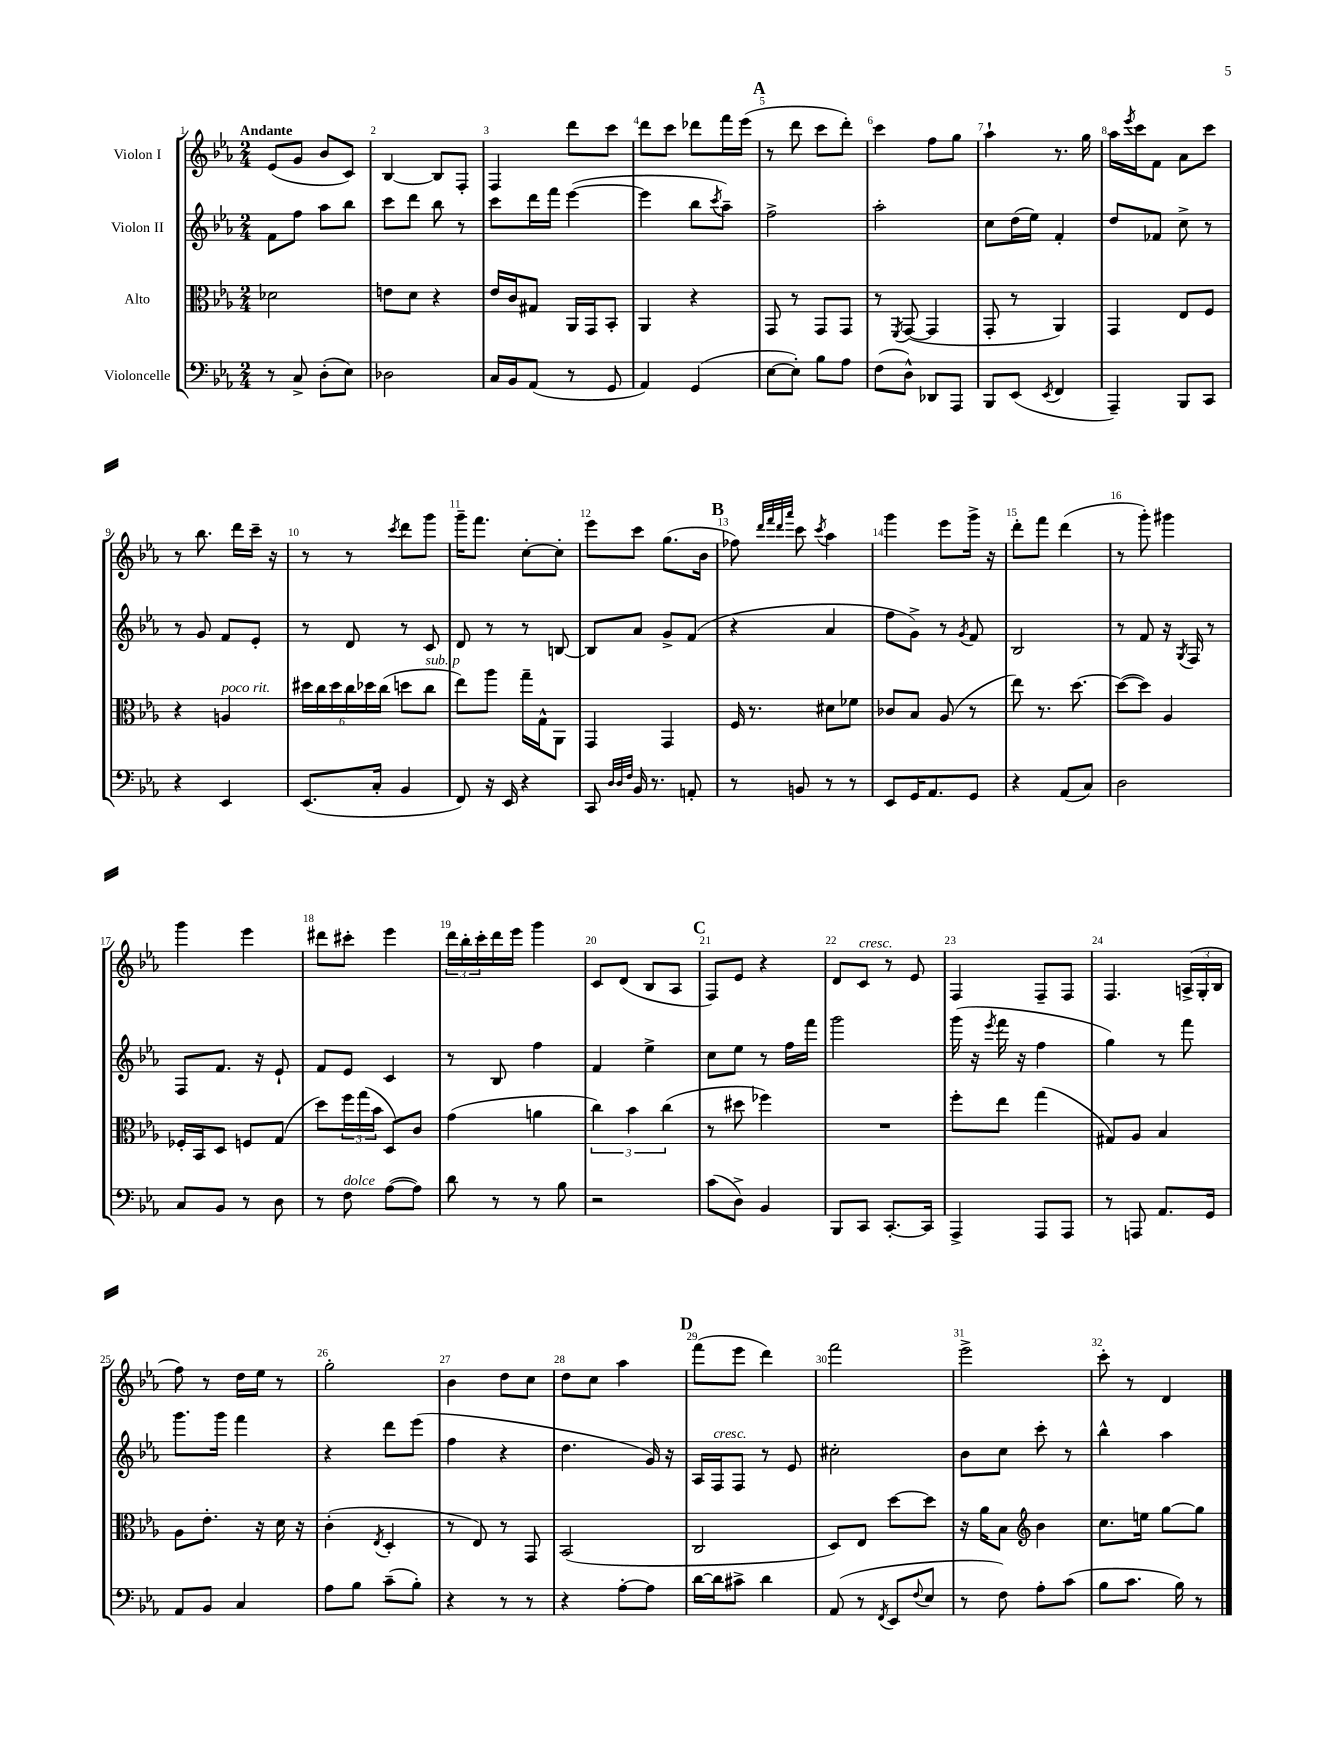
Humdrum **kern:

**kern	**kern	**kern	**kern
*part4	*part3	*part2	*part1
*staff4	*staff3	*staff2	*staff1
*I"Violoncelle	*I"Alto	*I"Violon II	*I"Violon I
*clefF4	*clefC3	*clefG2	*clefG2
*k[b-e-a-]	*k[b-e-a-]	*k[b-e-a-]	*k[b-e-a-]
*M2/4	*M2/4	*M2/4	*M2/4
=1	=1	=1	=1
!	!	!	!LO:TX:a:B:t=Andante
8r	2d-X\	8f\L	(8e-/L
8C^/	.	8ff\J	8g/J
(8D'\L	.	8aa-\L	8b-/L
8E-\J)	.	8bb-\J	8c/J)
=2	=2	=2	=2
2D-X\	8en\L	8ccc\L	[4B-/
.	8d\J	8ddd\J	.
.	4r	8bb-\	8B-/L]
.	.	8r	8F'/J
=3	=3	=3	=3
16C/LL	16e-/LL	8ccc\L	4F/
16BB-/J	16c/J	.	.
(8AA-/J	8G#X/J	16ddd\L	.
.	.	16fff\JJ	.
8r	16AA-/LL	([4eee-\	8ddd\L
.	16GG/J	.	.
8GG/	8BB-'/J	.	8ccc\J
=4	=4	=4	=4
4AA-/)	4AA-/	4eee-\]	8ddd\L
.	.	.	8ccc\J
(4GG/	4r	8bb-\L	8ddd-X\L
.	.	8qccc/	.
.	.	8aa-~\J)	16fff\L
.	.	.	(16eee-\JJ
!!LO:REH:place=s1:t=A
=5	=5	=5	=5
[8E-\L	8GG/	2ff^\	8r
8E-'\J])	8r	.	8ddd\
8B-\L	8GG/L	.	8ccc\L
8A-\J	8GG/J	.	8ddd'\J)
=6	=6	=6	=6
(8F\L	8r	2aa-'\	4ccc\
.	8qFF/	.	.
8D^^\J)	([8GG/	.	.
8DD-X/L	4GG/]	.	8ff\L
8AAA-/J	.	.	8gg\J
=7	=7	=7	=7
8BBB-/L	8GG'/	8cc\L	4aa-`\
(8EE-/J	8r	(16dd\L	.
.	.	16ee-\JJ)	.
8qEE-/	.	.	.
4FF/	4AA-/)	4f'/	8.r
.	.	.	16gg\
=8	=8	=8	=8
4AAA-~/)	4GG/	8dd/L	16aa-\LL
.	.	.	8qeee-/
.	.	.	16ccc\J
.	.	8f-X/J	8f\J
8BBB-/L	8E-/L	8cc^\	8a-\L
8CC/J	8F/J	8r	8ccc\J
!!LO:LB:g=z
=9	=9	=9	=9
4r	4r	8r	8r
.	.	8g/	8.bb-\
!	!LO:TX:a:i:t=poco rit.	!	!
4EE-/	4An/	8f/L	.
.	.	.	16ddd\LL
.	.	8e-'/J	16ccc~\JJ
.	.	.	16r
=10	=10	=10	=10
(8.EE-/L	24dd#X\LL	8r	8r
.	24cc\	.	.
.	24dd#\	.	.
.	24cc\	8d/	8r
.	24dd-X\	.	.
16C'/Jk	.	.	.
.	(24cc\JJ	.	.
.	.	.	8qccc/
4BB-/	8ddn\L	8r	8ddd\L
!	!LO:TX:a:i:t=sub. p	!	!
.	8cc\J	8c/	8ggg\J
=11	=11	=11	=11
8FF/)	8ee-\L)	8d/	16ggg~\KL
.	.	.	8.fff\J
16r	8aa-\J	8r	.
16EE-/	.	.	.
4r	16gg~\LL	8r	[8cc'\L
.	16G^^\J	.	.
.	8AA-\J	[8Bn/	8cc'\J]
=12	=12	=12	=12
8CC/	4GG/	8B/L]	8eee-\L
32qqD/LLL	.	.	.
32qqD/	.	.	.
32qqF/JJJ	.	.	.
16BB-/	.	8a-/J	8ccc\J
8.r	.	.	.
.	4GG/	8g^/L	(8.gg\L
8AAn'/	.	(8f/J	.
.	.	.	16b-\Jk
!!LO:REH:place=s1:t=B
=13	=13	=13	=13
8r	16F/	4r	8ff-X\)
.	8.r	.	.
.	.	.	32qqddd/LLL
.	.	.	32qqfff/
.	.	.	32qqddd/
.	.	.	32qqaaa-/JJJ
8BBn/	.	.	8ccc\
.	.	.	8qccc/
8r	8d#X\L	4a-/	4aa-\
8r	8f-X\J	.	.
=14	=14	=14	=14
8EE-/L	8c-X/L	8ff\L	4ggg\
16GG/K	8B-/J	8g^\J)	.
8.AA-/	.	.	.
.	(8A-/	8r	8eee-\L
.	.	8qg/	.
8GG/J	8r	8f/	16ggg^\Jk
.	.	.	16r
=15	=15	=15	=15
4r	8ee-\)	2B-/	8ddd'\L
.	8.r	.	8fff\J
(8AA-/L	.	.	(4ddd\
.	[8.dd\	.	.
8C/J)	.	.	.
=16	=16	=16	=16
2D\	(8dd\L_	8r	8r
.	8dd\J])	8f/	8ggg'\)
.	4A-/	16r	4ggg#X\
.	.	8qG/	.
.	.	16F/	.
.	.	8r	.
!!LO:LB:g=z
=17	=17	=17	=17
8C/L	16F-X'/LL	8F/L	4ggg\
.	16BB-/J	.	.
8BB-/J	8D/J	8.f/J	.
8r	8Fn/L	.	4eee-\
.	.	16r	.
8D\	(8G/J	8e-`/	.
=18	=18	=18	=18
8r	8dd\L)	8f/L	8ddd#X\L
!LO:TX:a:i:t=dolce	!	!	!
8F\	24ff\L	8e-/J	8ccc#X'\J
.	(24gg\	.	.
.	24b-\JJ	.	.
([8A-\L	8D/L)	4c/	4eee-\
8A-\J])	8c/J	.	.
=19	=19	=19	=19
8d\	(4g\	8r	24ddd\LL
.	.	.	24bb-'\
.	.	.	24ccc'\
8r	.	8B-/	16ddd\
.	.	.	16eee-\JJ
8r	4an\	4ff\	4ggg\
8B-\	.	.	.
=20	=20	=20	=20
2r	6cc\)	4f/	8c/L
.	.	.	(8d/J
.	6b-\	.	.
.	.	4ee-^\	8B-/L
.	(6cc\	.	.
.	.	.	8A-/J
!!LO:REH:place=s1:t=C
=21	=21	=21	=21
(8c\L	8r	8cc\L	8F/L)
8D^\J)	8dd#X\	8ee-\J	8e-/J
4BB-/	4ff-X\)	8r	4r
.	.	16ff\LL	.
.	.	16fff\JJ	.
=22	=22	=22	=22
8BBB-/L	2r	2ggg\	8d/L
!	!	!	!LO:TX:a:i:t=cresc.
8CC/J	.	.	8c/J
[8.CC'/L	.	.	8r
.	.	.	8e-/
16CC/Jk]	.	.	.
=23	=23	=23	=23
4AAA-^/	8ff'\L	(16ggg\	4F/
.	.	16r	.
.	.	8qeee-/	.
.	8ee-\J	16fff\	.
.	.	16r	.
8AAA-/L	(4gg\	4ff\	8F~/L
8AAA-/J	.	.	8F/J
=24	=24	=24	=24
8r	8G#X/L)	4gg\)	4.F/
8AAAn/	8A-/J	.	.
8.AA-/L	4B-/	8r	.
.	.	8fff\	(24An^/LL
.	.	.	24G'/
16GG/Jk	.	.	.
.	.	.	24B-/JJ
!!LO:LB:g=z
=25	=25	=25	=25
8AA-/L	8A-\L	8.ggg\L	8ff\)
8BB-/J	8.e-'\J	.	8r
.	.	16ggg\Jk	.
4C/	.	4fff\	16dd\LL
.	16r	.	16ee-\JJ
.	16d\	.	8r
.	16r	.	.
=26	=26	=26	=26
8A-\L	(4c'\	4r	2gg'\
8B-\J	.	.	.
.	8qE-/	.	.
(8c~\L	4D'/	8ddd\L	.
8B-'\J)	.	(8eee-\J	.
=27	=27	=27	=27
4r	8r	4ff\	4b-\
.	8E-/)	.	.
8r	8r	4r	8dd\L
8r	8GG/	.	8cc\J
=28	=28	=28	=28
4r	(2BB-/	4.dd\	8dd\L
.	.	.	8cc\J
[8A-'\L	.	.	4aa-\
8A-\J]	.	16g/)	.
.	.	16r	.
!!LO:REH:place=s1:t=D
=29	=29	=29	=29
[16d\LL	2C/	16A-/LL	(8fff\L
!	!	!LO:TX:a:i:t=cresc.	!
16d\J]	.	16F/J	.
8c#X^\J	.	8F/J	8eee-\J
4d\	.	8r	4ddd\)
.	.	8e-/	.
=30	=30	=30	=30
(8AA-/	8D/L)	2cc#X'\	2fff\
8r	8E-/J	.	.
8qFF/	.	.	.
8EE-/L	[8dd\L	.	.
8qqF/	.	.	.
8E-/J	8dd\J]	.	.
=31	=31	=31	=31
8r	16r	8b-\L	2eee-^\
.	16a-\KL	.	.
8F\)	8B-\J	8cc\J	.
*	*clefG2	*	*
8A-'\L	4b-\	8ccc'\	.
(8c\J	.	8r	.
=32	=32	=32	=32
8B-\L	8.cc\L	4bb-^^\	8ccc'\
8.c\J	.	.	8r
.	16een\Jk	.	.
.	[8gg\L	4aa-\	4d/
16B-\)	.	.	.
8r	8gg\J]	.	.
==	==	==	==
*-	*-	*-	*-
